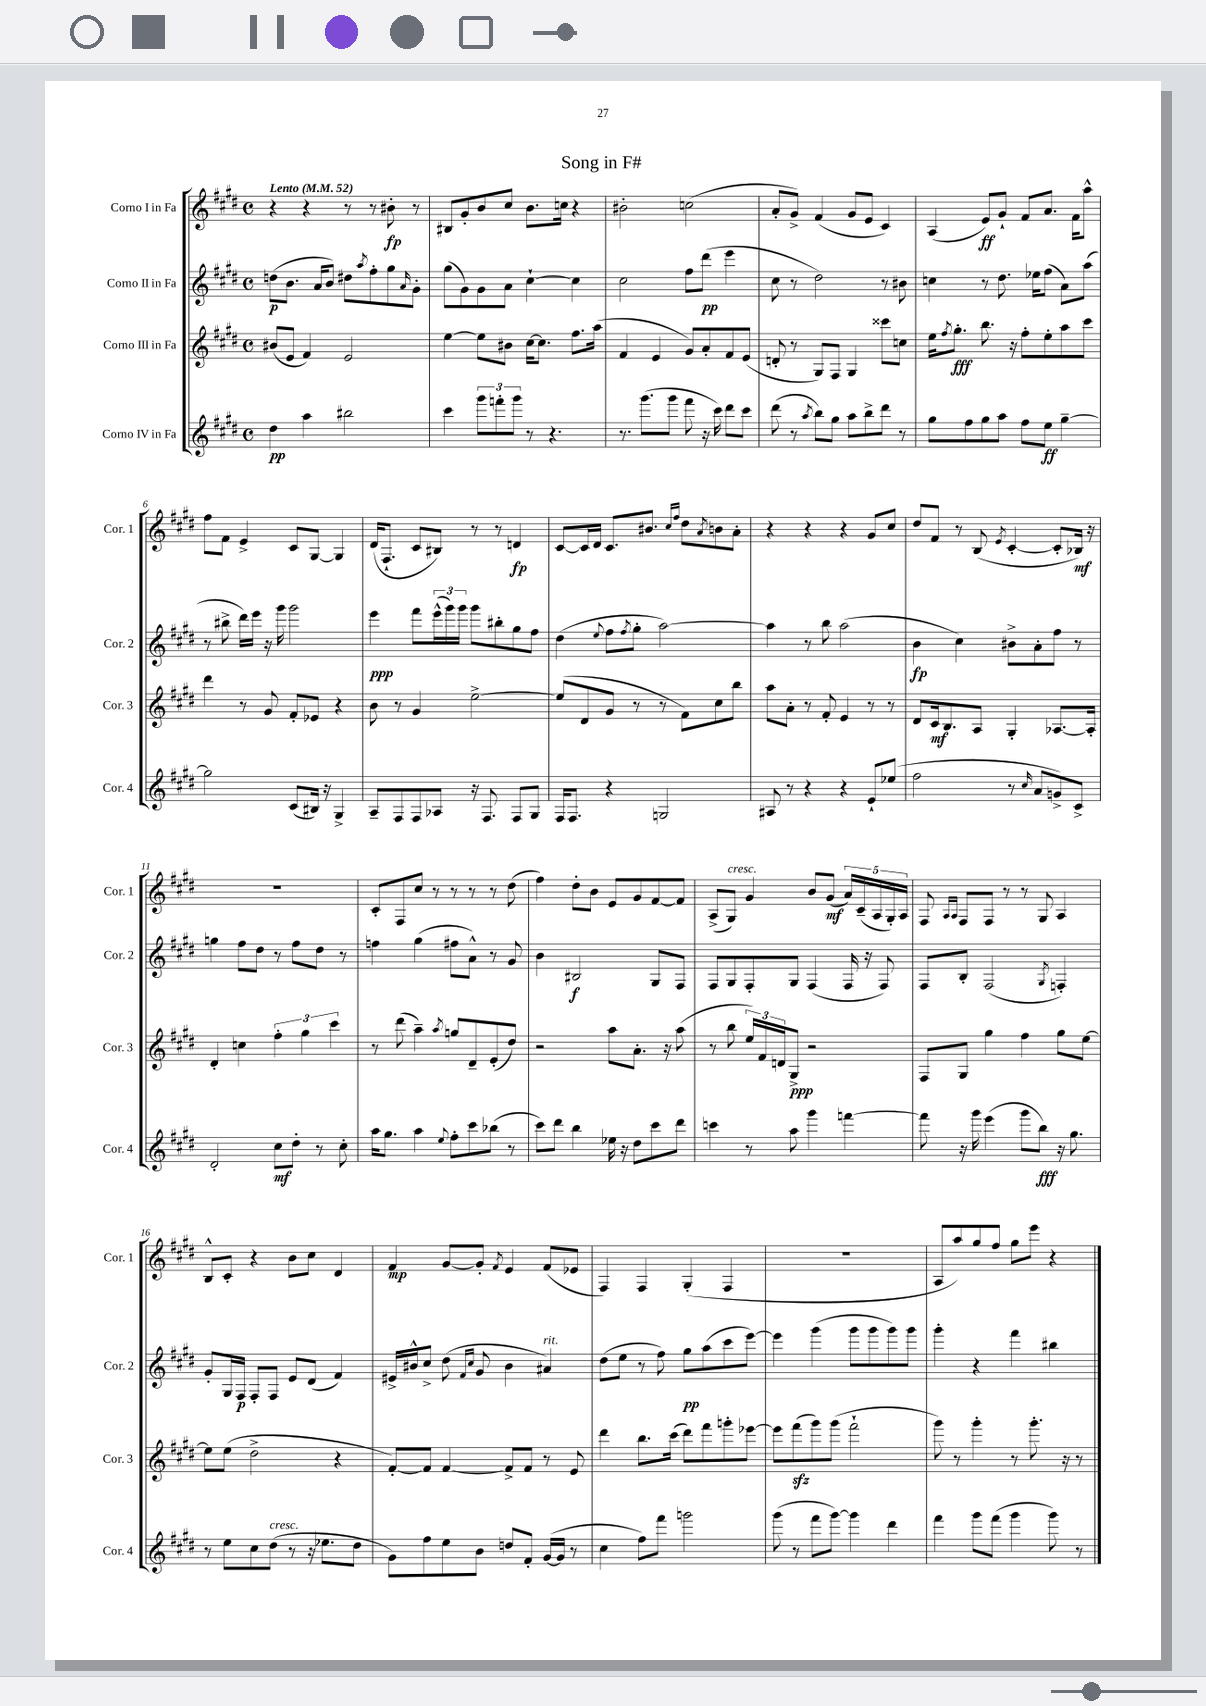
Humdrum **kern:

**kern	**kern	**kern	**kern
*staff4	*staff3	*staff2	*staff1
*clefG2	*clefG2	*clefG2	*clefG2
*k[f#c#g#d#]	*k[f#c#g#d#]	*k[f#c#g#d#]	*k[f#c#g#d#]
*M4/4	*M4/4	*M4/4	*M4/4
*met(c)	*met(c)	*met(c)	*met(c)
*MM52	*MM52	*MM52	*MM52
4dd#	(8b#	(8dd	4r
.	8e	8.b	.
4aa	4f#)	.	4r
.	.	16a	.
.	.	8b)	.
2bb#	2e	8dd#	8r
.	.	8qaa	.
.	.	8ff#'	8r
.	.	8gg#	8b#'
.	.	16qqa	.
.	.	8g#'	8r
=	=	=	=
4ccc#	[4ee	(8gg#	8B#
.	.	8g#)	8g#'
12ggg#	8ee]	8g#	8b
12fff'	.	.	.
.	8b#	8a	8cc#
12ggg#	.	.	.
8r	[16cc#	[4cc#`	8.b
.	8.cc#]	.	.
4.r	.	.	.
.	.	.	16cc
.	8.ff#	4cc#]	4r
.	(16aa	.	.
=	=	=	=
8.r	4f#	2cc#	2b#'
(8.ggg#	.	.	.
.	4e	.	.
8ggg#	.	.	.
8fff#	8g#)	8ff#	(2cc
16r	8a'	(8ddd#	.
16ccc#)	.	.	.
8ddd#	8f#	4eee	.
8ccc#	(8e	.	.
=	=	=	=
(8ddd#	8d'	8cc#	8a'
8r	8r	8r	8g#^)
8qaa	.	.	.
8bb)	8G#)	2dd#)	(4f#
8gg#	8F#	.	.
8aa	4G#	.	8g#
8bb^	.	.	8e
8ddd#	8ccc##	8r	4c#)
8r	8cc	8b#	.
=	=	=	=
8gg#	16ee	4cc	(4A
.	8qff#	.	.
.	8.gg#'	.	.
8ff#	.	.	.
8gg#	8.bb	8r	8e)
8aa	.	8.dd#	8g#`
.	16r	.	.
8ff#	8ff#'	.	8f#
.	.	16ee-	.
8ee	8ee'	(8ff#	8.a
[4gg#~	8aa	8a)	.
.	.	.	16f#
.	8ccc#	(8aa	8aa^^
=	=	=	=
2gg#]	4ddd#	8r	8ff#
.	.	8bb#^	8f#
.	8r	16ddd#)	4e^
.	.	16eee	.
.	8g#	16r	.
.	.	16ggg#	.
(8c#	8f#'	2ggg#	8c#
16B#)	8e-	.	[8G#
16r	.	.	.
4G#^	4r	.	4G#]
=	=	=	=
8A~	8b	4eee	(16d#
.	.	.	8.F#`
8F#	8r	.	.
8F#	4g#	8fff#	8c#
8A-	.	(24eee^^	8B#)
.	.	24ggg#)	.
.	.	24ggg#	.
16r	[2ee^	8ggg#	8r
8.F#	.	.	.
.	.	8bb#'	8r
8F#	.	8gg#	4d
8G#	.	8ff#	.
=	=	=	=
16F#	(8ee]	(4dd#	[8c#
8.F#	.	.	.
.	8d#	.	16c#]
.	.	.	16d#
.	.	8qqee	.
4r	8g#	8ff#	8.c#
.	.	8qff#	.
.	8r	8gg#'	.
.	.	.	8.b#
2G	8r	[2aa)	.
.	.	.	16qqcc#
.	.	.	16qqff#
.	8f#)	.	8dd#
.	.	.	8qa
.	8cc#	.	8b
.	8bb	.	8a'
=	=	=	=
8A#	8aa	4aa]	4r
8r	8a'	.	.
4r	8r	8r	4r
.	8f#'	8bb	.
4r	4e	(2aa	4r
8e`	8r	.	8g#
(8ee-	8r	.	8cc#
=	=	=	=
2ff#	8d#	4b	8dd#
.	16c#	.	8f#
.	8.B	.	.
.	.	4cc#)	8r
.	8A	.	(8B
.	.	.	8qe
8r	4G#'	8b#^	[4c#'
16qqcc#	.	.	.
8a	.	8a'	.
8g^)	[8.A-	8ff#	8c#']
8c#^	.	8r	16B-)
.	16A-']	.	16r
=	=	=	=
2d#'	4d#'	4gg	1r
.	4cc	8ff#	.
.	.	8dd#	.
8cc#	6ff#'	8r	.
8dd#'	.	8ff#	.
.	6gg#	.	.
8r	.	8dd#	.
.	6ccc#	.	.
8cc#'	.	8r	.
=	=	=	=
16aa	8r	4ff	8c#'
8.gg#	.	.	.
.	(8ddd#	.	8F#
4aa	4aa~)	(4gg#	8cc#
.	.	.	8r
8qqee	8qaa	.	.
8ff#'	8gg	8ff#	8r
8ccc#	8d#~	8a^^)	8r
(8bb-	(8e'	8r	8r
8r	8dd#)	8g#	(8dd#
=	=	=	=
8ccc#)	2r	4b	4ff#)
8ddd#	.	.	.
4bb	.	2B#	8dd#'
.	.	.	8b
16ee-	8aa	.	8e
16r	.	.	.
8dd#	8.a'	.	8g#
8ccc#	.	8G#	[8f#
.	16r	.	.
8ddd#	(8aa	8F#	8f#]
=	=	=	=
4ccc	8r	8F#	(8A^
.	8bb	8G#	8G#)
8r	24ee)	8F#'	4g#
.	24f#	.	.
.	24d	.	.
8aa	8G#^	8G#	.
4ggg#	2r	(4F#	8b
.	.	.	(8g#
[4fff	.	16F#	20a)
.	.	.	(20c#~
.	.	16r	.
.	.	.	20A
.	.	8F#)	.
.	.	.	20G#')
.	.	.	20A
=	=	=	=
8fff]	8F#	8F#	8F#
.	.	.	16qqA
.	.	.	16qqA
16r	8G#	8B'	8F#
16ggg#	.	.	.
(4eee	4gg#	(2F#	8F#
.	.	.	8r
8ggg#	4ff#	.	8r
8bb)	.	.	8G#
.	.	8qG#	.
16r	8gg#	4F')	4A
8.gg#	.	.	.
.	[8ee	.	.
=	=	=	=
8r	8ee]	8g#'	8B^^
8ee	(8ee	16G#	8c#'
.	.	16F#	.
8cc#	2dd#^	8F#'	4r
(8dd#	.	8F#	.
8r	.	8e	8b
16r	.	(8d#	8cc#
8.ee-	.	.	.
.	4r	4f#)	4d#
8dd#	.	.	.
=	=	=	=
8g#)	[8f#')	16e#^	4f#
.	.	16b#^^	.
8ff#	8f#]	8cc#^	.
8ee	[4f#	(8dd#	[8g#
.	.	16qqf#	.
.	.	16qqcc#	.
8b	.	8g#	8g#']
.	.	.	8qf#
8dd	8f#^]	4b#	4e
8f#'	8f#	.	.
([16g#	8r	4a#)	(8f#
16g#]	.	.	.
8r	8e	.	8e-
=	=	=	=
4cc#	4ddd#	(8dd#	4F#)
.	.	8ee	.
8ff#)	8.bb	8r	4F#
8fff#	.	8ff#)	.
.	(16ccc#	.	.
2ggg	8ddd#)	8gg#	(4G#'
.	8fff#	(8aa	.
.	8ggg'	8ccc#	4F#
.	[8eee-	[8eee)	.
=	=	=	=
(8ggg#	8eee-]	4eee]	1r
8r	(8fff#	.	.
8fff#	8ggg#)	(4ggg#	.
[8ggg#)	(8ggg#	.	.
4ggg#]	2fff#`	8ggg#	.
.	.	8ggg#	.
4ddd#	.	8ggg#)	.
.	.	8ggg#	.
=	=	=	=
4fff#	8ggg#)	4ggg#'	8A
.	8r	.	8aa)
8ggg#	4ggg#'	4r	8gg#
(8fff#	.	.	8ff#
4ggg#	8r	4fff#	8gg#
.	8.ggg#'	.	8eee
8ggg#)	.	4bb#	4r
.	16r	.	.
8r	8r	.	.
==	==	==	==
*-	*-	*-	*-
